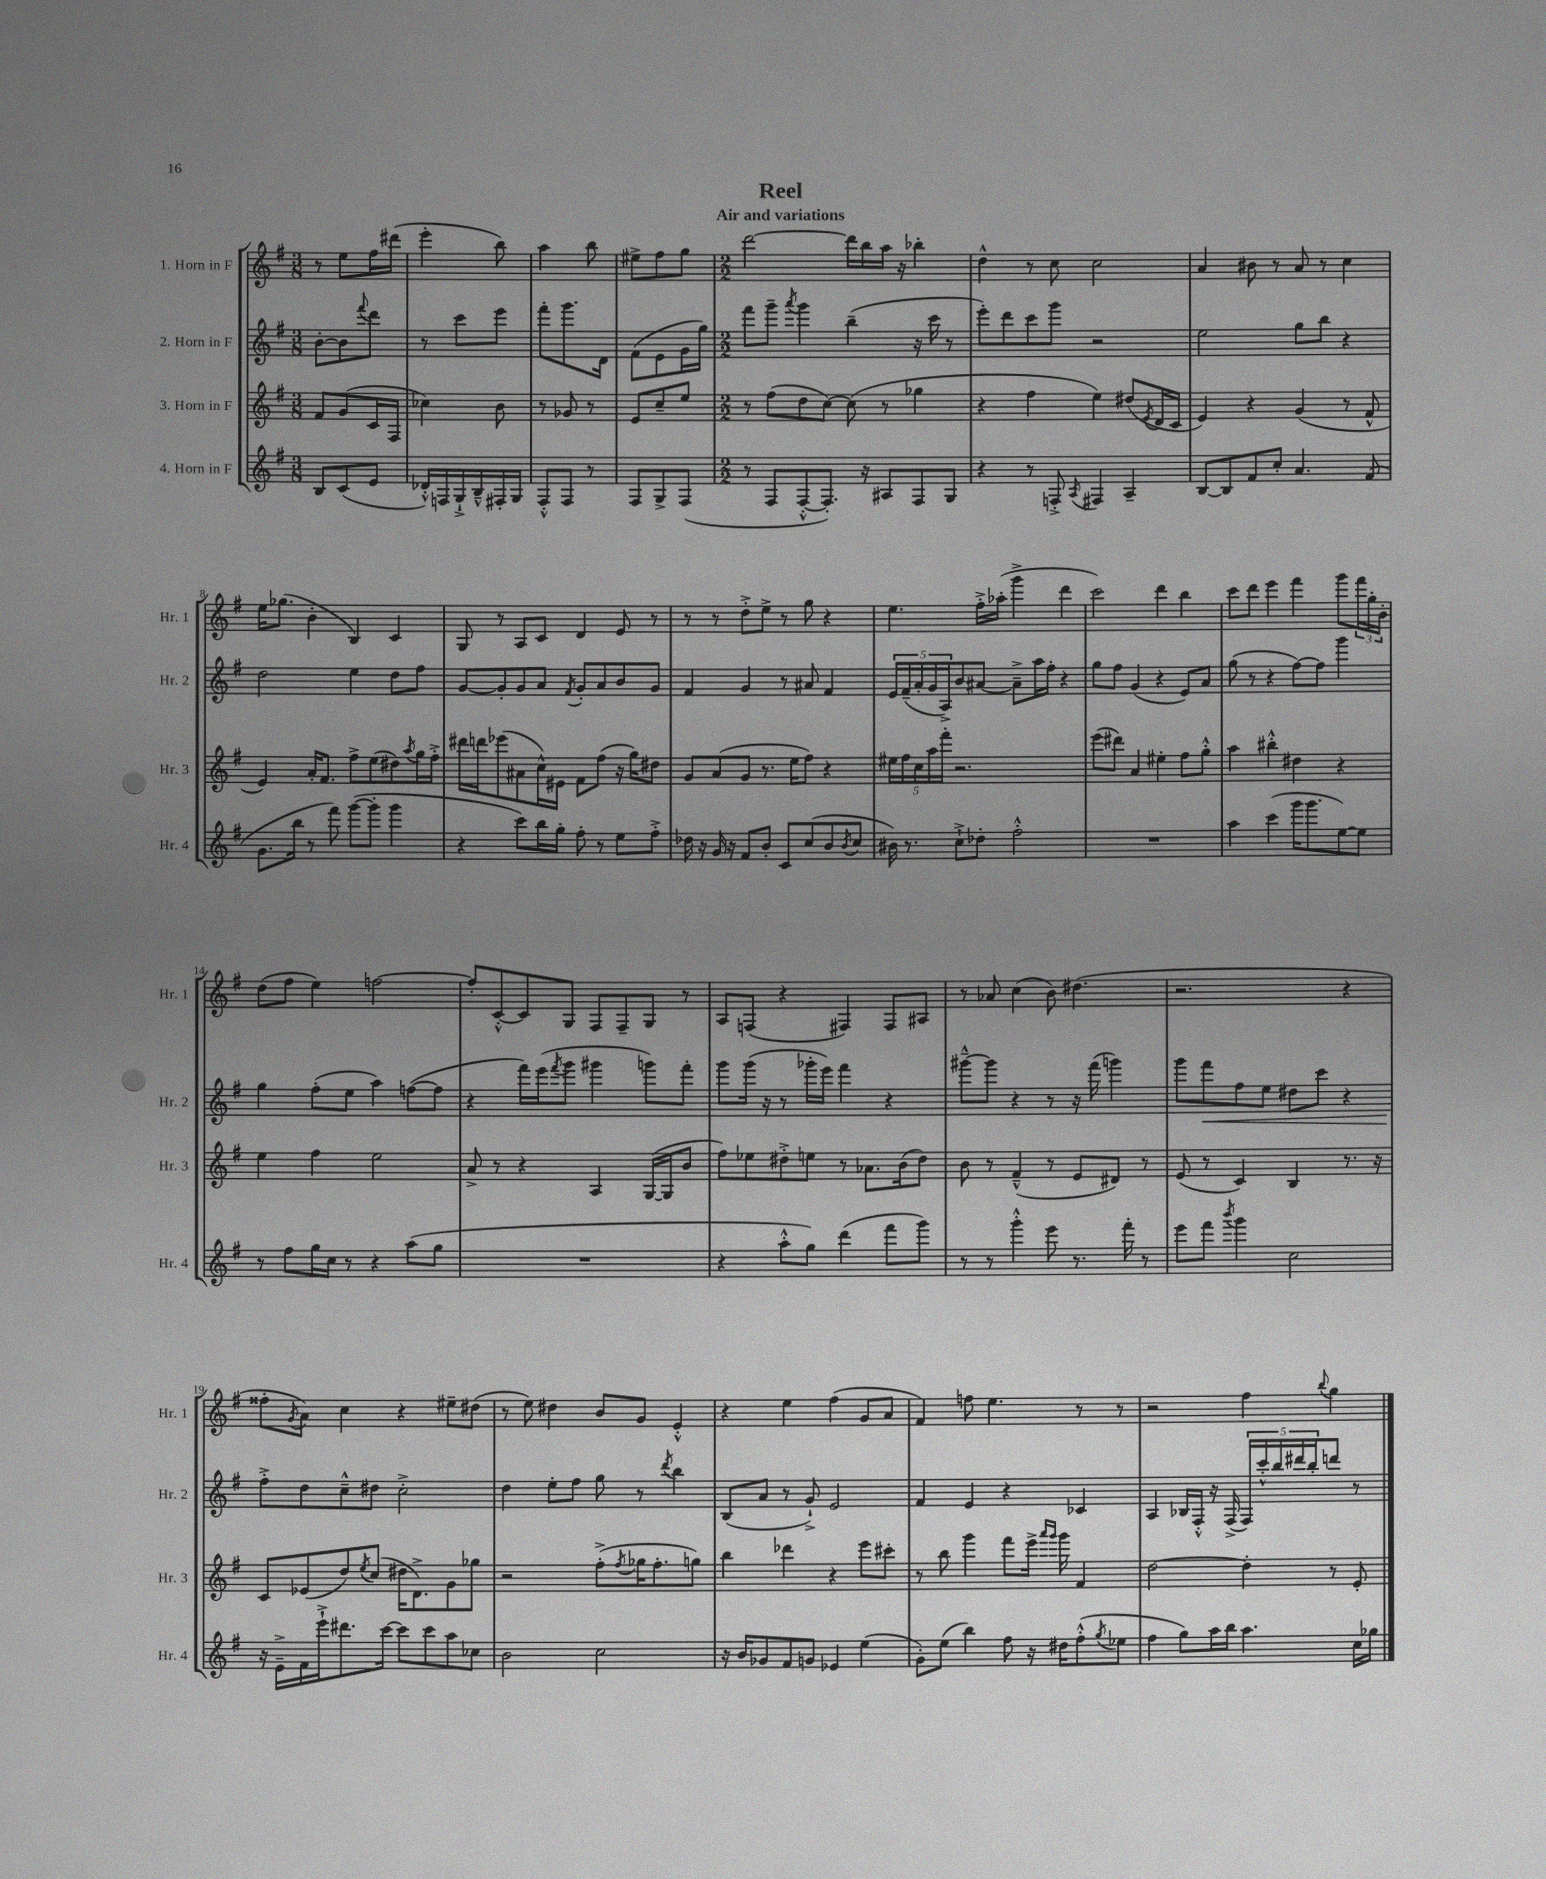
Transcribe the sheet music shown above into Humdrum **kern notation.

**kern	**kern	**kern	**kern
*staff4	*staff3	*staff2	*staff1
*clefG2	*clefG2	*clefG2	*clefG2
*k[f#]	*k[f#]	*k[f#]	*k[f#]
*M3/8	*M3/8	*M3/8	*M3/8
8B/L	8f#/L	[8b'\L	8r
(8c/	(8g/	8b\]	8ee\L
.	.	8qqfff#/	.
8e/J	16c/L	8ddd\J	16ff#\L
.	16F#/JJ	.	(16ddd#\JJ
=	=	=	=
16d-'^^/LL)	4cc-\)	8r	4eee'\
16F/	.	.	.
16G`^/	.	8ccc\L	.
16B~^^/	.	.	.
16F#'/	8b\	8eee\J	8bb\)
16G/JJ	.	.	.
=	=	=	=
8F#'^^/L	8r	8fff#'\L	4aa\
8F#/J	8g-/	8.ggg\	.
8r	8r	.	8bb\
.	.	16d\Jk	.
=	=	=	=
8F#/L	8e/L	(8f#\L	8ee#^\L
8G^/	8cc~/	8e\	8ff#\
(8F#/J	8ee/J	16g\L	8gg\J
.	.	16gg\JJ)	.
=	=	=	=
*M2/2	*M2/2	*M2/2	*M2/2
8r	8r	8fff#\L	[2ddd\
8F#/L	(8ff#\L	8ggg~\J	.
.	.	8qaaa/	.
[8F#'^^/	8dd\	4ggg\	.
8.F#'/]J)	[8cc\J)	.	.
.	(8cc\]	(4bb~\	16ddd\]LL
16r	.	.	16bb\
8A#/L	8r	.	16aa\JJ
.	.	.	16r
8F#/	4gg-\	16r	4bb-'\
.	.	16ccc\	.
8G/J	.	8r	.
=	=	=	=
4r	4r	8eee'\L)	4dd^^\
.	.	8ddd\	.
8r	4ff#\	8ccc\	8r
8F'^/	.	8ggg\J	8cc\
8qA/	.	.	.
4F#/	4ee\)	2r	2cc\
4A~/	(8dd#/L	.	.
.	8qe/	.	.
.	16d/L	.	.
.	16c/JJ	.	.
=	=	=	=
[8B/L	4e/)	2ee\	4a/
8B/]	.	.	.
8f#/	4r	.	8b#\
8cc'/J	.	.	8r
4.a/	(4g/	8gg\L	8a/
.	.	8bb\J	8r
.	8r	4r	4cc\
(8f#/	8f#^^/	.	.
=	=	=	=
8.g\L	4e/)	2dd\	16ee\LK
.	.	.	(8.gg-\J
16bb\Jk	.	.	.
8r	16a'/LK	.	4b'\
.	8.f#/J	.	.
8fff#\)	.	.	.
([8ggg\L	8ff#^\L	4ee\	4B/)
8ggg'\]J	(8ee\	.	.
4ggg\	8dd#\)	8dd\L	4c/
.	8qaa/	.	.
.	16gg\L	8ff#\J	.
.	16ff#'^\JJ	.	.
=	=	=	=
4r	16ddd#\LL	[8g/L	8G/
.	16ddd\J	.	.
.	(8eee-\	8g'/]	8r
8ccc\L)	8a#\	8g/	8A/L
16bb\L	16cc^^\L)	8a/J	8c/J
16gg'\JJ	16e#\JJ	.	.
.	.	8qf#/	.
8ff#'\	8f#\L	8g'/L	4d/
8r	(8ff#\J	8a/	.
8ee\L	16r	8b/	8e/
.	16gg\LK)	.	.
8ff#'^\J	8dd#\J	8g/J	8r
=	=	=	=
16dd-\	8g/L	4f#/	8r
16r	.	.	.
16g/	(8a/	.	8r
16r	.	.	.
8f#/L	8g/J	4g/	8dd'^\L
8b'/J	8.r	.	8ee^\J
8c/L	.	8r	8r
.	16ee\LK	.	.
(8cc/	8ff#\J)	8a#/	8gg\
8b/	4r	4f#/	4r
8qb/	.	.	.
8cc/J	.	.	.
=	=	=	=
16b#\)	20ee#\LL	20e/LL	4.ee\
.	20ff#\	(20f#~/	.
8.r	.	.	.
.	20cc\	20a'/	.
.	20aa\	20g/	.
.	20fff#'\JJ	20A^/J)	.
8cc`^\L	2.r	8b/	.
8dd-'\J	.	[8a#/J	16ff#'^\LL
.	.	.	(16aa-'\JJ
2ff#'^^\	.	8a#~^\]L	4ggg^\
.	.	16aa\L	.
.	.	16ff#'\JJ	.
.	.	4r	4ddd\
=	=	=	=
1r	(8eee\L	8gg\L	2ccc\)
.	8ddd#\J)	8ff#\J	.
.	4a/	(4g/	.
.	4ee#'\	4r	4ddd\
.	8ff#\L	8e/L)	4bb\
.	8gg'^^\J	8a/J	.
=	=	=	=
4aa\	4aa\	(8gg\	8ccc\L
.	.	8r	8ddd\J
(4ccc\	4bb#'^^\	4r	4eee\
16ggg\LK	4dd#\	[8ff#\L)	4fff#\
8.ggg\	.	.	.
.	.	8ff#\]J	.
[8ee\)	4r	4ggg\	8ggg\L
8ee\]J	.	.	24fff#\L
.	.	.	24gg'\
.	.	.	24b'\JJ
=	=	=	=
8r	4ee\	4gg\	(8dd\L
8ff#\L	.	.	8ff#\J
16gg\L	4ff#\	(8ff#'\L	4ee\)
16cc\JJ	.	.	.
8r	.	8ee\J	.
4r	2ee\	4aa\)	[2ff\
(8aa\L	.	([8ff\L	.
8gg\J	.	8ff\]J	.
=	=	=	=
1r	8a^/	4r	8ff'/]L
.	8r	.	[8c'^^/
.	4r	16fff#\LL)	8c/]
.	.	(16eee\J	.
.	.	8qfff#/	.
.	.	8ggg\J	8G/J
.	4A/	4ggg#\	8F#/L
.	.	.	8F#~/
.	([16G/LL	8ggg\L)	8G/J
.	16G/]J	.	.
.	8b/J	8fff#'\J	8r
=	=	=	=
4r	8ff#\L)	8ggg\L	8A/L
.	8ee-\	(16ggg\Jk	(8F/J
.	.	16r	.
8aa'^^\L	8dd#'^\	8r	4r
8gg\J)	8ee\J	16ggg-'\LL	.
.	.	16eee\JJ)	.
(4ddd\	8r	4fff#\	4F#/)
.	8.a-\L	.	.
8fff#\L	.	4r	8F#/L
.	(16b\k	.	.
8ggg\J)	8dd#\J)	.	8A#/J
=	=	=	=
8r	8b\	[8ggg#~^^\L	8r
8r	8r	8ggg#\]J	8a-/
4ggg'^^\	(4f#~^^/	4r	(4cc\
8eee\	8r	8r	8b\)
8.r	8e/L	16r	(4.dd#\
.	.	(16fff#\	.
.	8d#/J)	4ggg\)	.
16fff#'\	.	.	.
8r	8r	.	.
=	=	=	=
8eee\L	(8e/	8ggg\L	2.r
8fff#\J	8r	8fff#\	.
8qbbb/	.	.	.
4ggg\	4c/)	8ff#\	.
.	.	8ee\J	.
2cc\	4B/	8dd#\L	.
.	.	8ccc\J	.
.	8.r	4r	4r
.	16r	.	.
=	=	=	=
16r	8c/L	8ff#'^\L	8ff##'\L
16e~^\LL	.	.	.
.	.	.	8qg/
16f#\	(8e-/	8dd\	8a\J)
16eee`^\J	.	.	.
8.ddd#\	8dd/)	8cc~^^\	4cc\
.	8qee/	.	.
.	(8cc/J	8dd#\J	.
[16ccc\Jk	.	.	.
8ccc\]L	16dd#\LK	2cc'^\	4r
.	8.d^\)	.	.
8ccc\	.	.	.
8aa\	8g\	.	8ee#~\L
8cc-\J	8gg-\J	.	(8dd#\J
=	=	=	=
2b\	2r	4dd\	8r
.	.	.	8ee\)
.	.	8ee'\L	4dd#\
.	.	8ff#\J	.
2cc\	(8ff#'^\L	8gg\	8b/L
.	8qff#/	.	.
.	16gg-\K	8r	8g/J
.	8.ff#'\	.	.
.	.	8qddd/	.
.	.	4bb\	4e'^^/
.	8gg\J)	.	.
=	=	=	=
16r	4bb\	(8B/L	4r
16b/LK	.	.	.
8g-/	.	8a/J	.
8f#/	4ddd-\	8r	4ee\
8g/J	.	8g`^/)	.
4e-/	4r	2e/	(4ff#\
(4ee\	8eee\L	.	8g/L
.	8ccc#'\J	.	8a/J
=	=	=	=
8g'\L)	8r	4f#/	4f#/)
(8ee\J	8bb\	.	.
4bb\)	4ggg\	4e/	8ff\
.	.	.	4.ee\
8ff#\	8fff#\L	4r	.
16r	16eee^\Jk	.	.
.	16qqaaa/LL	.	.
.	16qqggg/JJ	.	.
16dd#\LK	16ggg\	.	.
(8ff#'^^\	4f#/	4c-/	8r
8qgg/	.	.	.
8ee-\J	.	.	8r
=	=	=	=
4ff#\	[2dd\	4A/	2r
8gg\L)	.	16B-/LL	.
.	.	16F#'^^/JJ	.
16aa\L	.	16r	.
16bb\JJ	.	(16F#^/	.
4.aa\	4dd'\]	20F#/LL)	4ff#\
.	.	20ccc'^^/	.
.	.	20bb/	.
.	.	20ddd#/	.
.	.	20bb'/J	.
.	.	.	8qqbb/
.	8r	8ddd/J	4gg\
16cc\LL	8e'/	8r	.
16gg-\JJ	.	.	.
==	==	==	==
*-	*-	*-	*-
